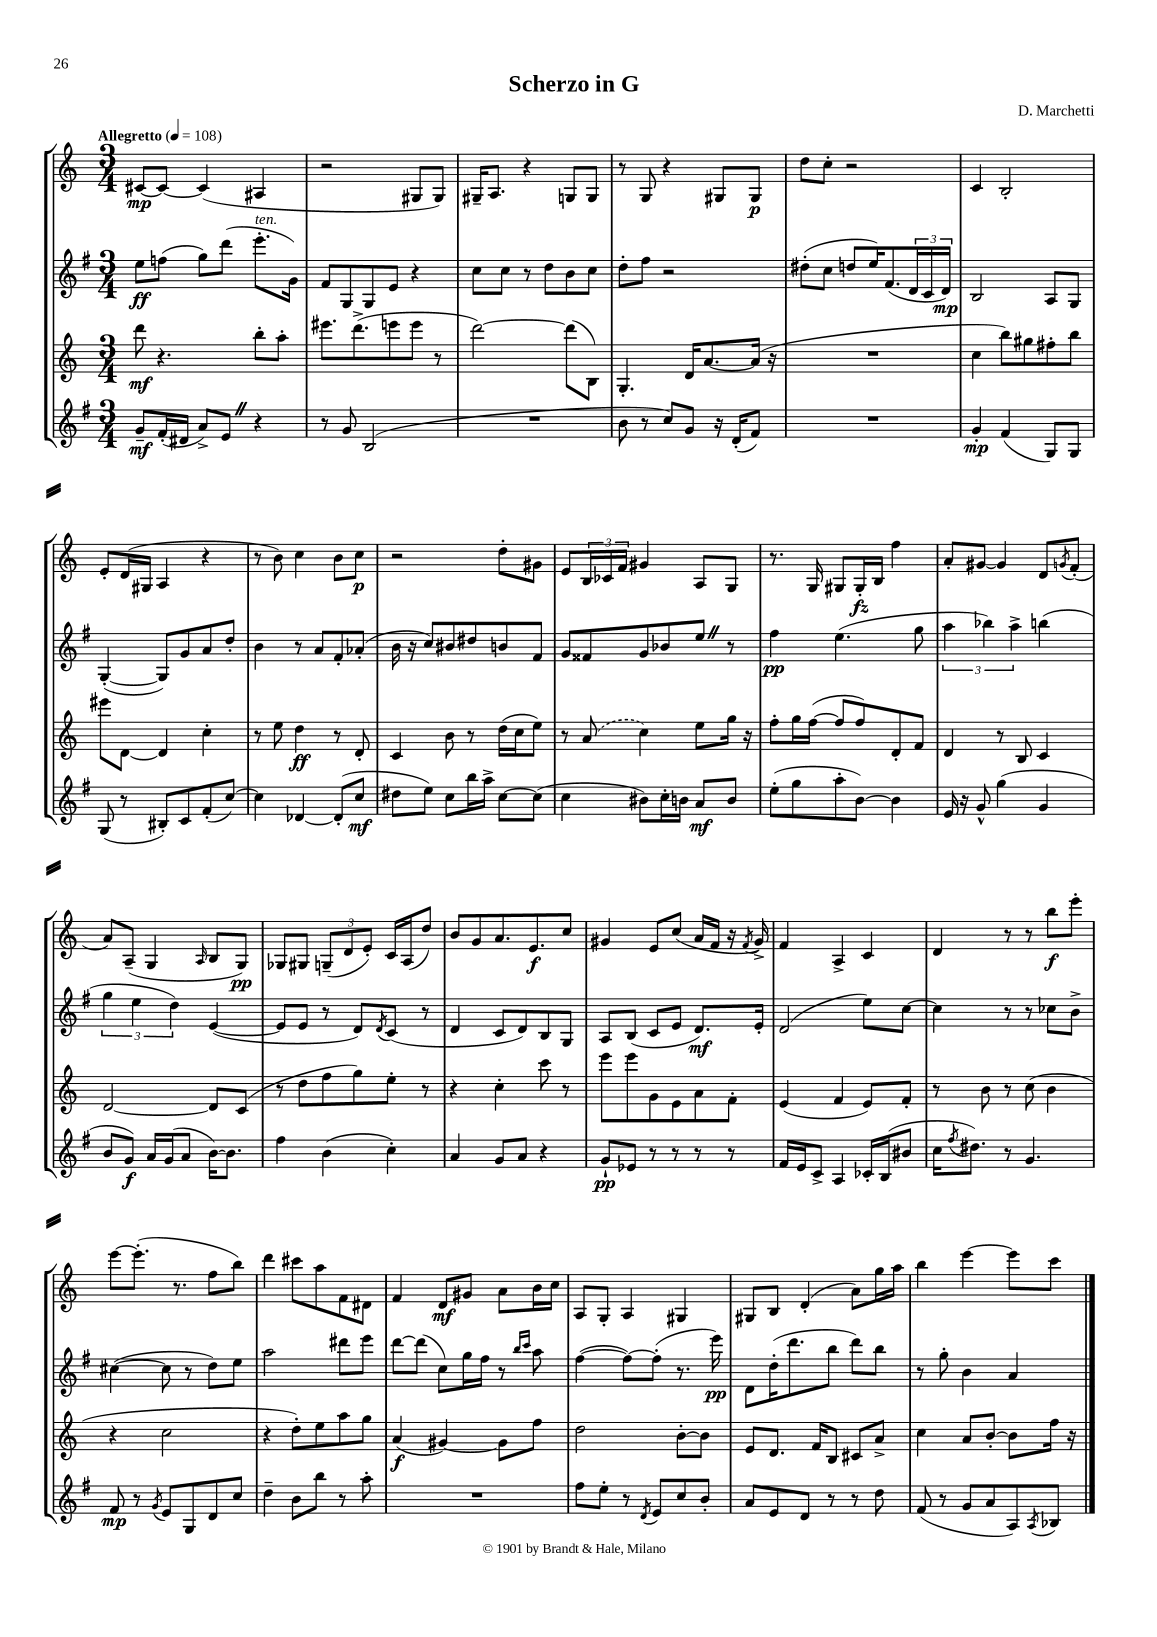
\header { title = "Scherzo in G" composer = "D. Marchetti" }
<<
\new StaffGroup <<
\new Staff = "s0" {
    \clef treble \key c \major \numericTimeSignature \time 3/4 \tempo "Allegretto" 4 = 108
    cis'8~\mp cis'8~ cis'4( ais4 |
    r2 gis8 gis8) |
    gis16-- a8. r4 g8 g8 |
    r8 g8 r4 gis8 gis8\p |
    d''8 c''8-. r2 |
    c'4 b2-. |
    e'8-. d'16( gis16 a4 r4 |
    r8 b'8) c''4 b'8 c''8\p |
    r2 d''8-. gis'8 |
    e'8 \tuplet 3/2 { b16 ces'16 f'16 } gis'4 a8 g8 |
    r8. g16 gis8 gis16-.\fz b16 f''4 |
    a'8-. gis'8~ gis'4 d'8 \acciaccatura { g'8 } f'8-.( |
    a'8) a8--( g4 \grace { a16 } b8 g8\pp) |
    ges8 gis8 \tuplet 3/2 { g8--( d'8 e'8-.) } c'16 a16( d''8) |
    b'8 g'8 a'8. e'8.\f c''8 |
    gis'4 e'8 c''8( a'16 f'16 r16 \acciaccatura { f'8 } gis'16->) |
    f'4 a4-> c'4 |
    d'4 r8 r8 b''8\f e'''8-. |
    e'''8~ e'''8.-.( r8. f''8 b''8) |
    d'''4 cis'''8 a''8 f'8 dis'8 |
    f'4 d'8\mf gis'8 a'8 b'16 c''16 |
    a8 g8-. a4 gis4 |
    gis8 b8 d'4-.( a'8) g''16 a''16 |
    b''4 e'''4~ e'''8 c'''8 \bar "|." |
}
\new Staff = "s1" {
    \clef treble \key g \major \numericTimeSignature \time 3/4
    e''8\ff f''8( g''8) d'''8( e'''8.-.^\markup { \italic "ten." } g'16) |
    fis'8 g8 g8 e'8 r4 |
    c''8 c''8 r8 d''8 b'8 c''8 |
    d''8-. fis''8 r2 |
    dis''8-.( c''8 d''8 e''16) fis'8.( \tuplet 3/2 { d'16 c'16 d'16\mp) } |
    b2 a8 g8 |
    g4~-.( g8) g'8 a'8 d''8-. |
    b'4 r8 a'8 fis'8-. aes'8-.( |
    b'16 r16 c''8) bis'8 dis''8 b'8 fis'8 |
    g'8 fisis'8 g'8 bes'8 e''8 \once \override BreathingSign.text = \markup { \musicglyph "scripts.caesura.straight" } \breathe r8 |
    fis''4\pp e''4.( g''8 |
    \tuplet 3/2 { a''4 bes''4) a''4-> } b''4( |
    \tuplet 3/2 { g''4 e''4 d''4) } e'4~( |
    e'8 e'8 r8 d'8) \acciaccatura { d'8 } c'8( r8 |
    d'4 c'8 d'8) b8 g8 |
    a8 b8( c'8 e'8 d'8.\mf) e'16-. |
    d'2( e''8) c''8~ |
    c''4 r8 r8 ces''8 b'8-> |
    cis''4~( cis''8 r8 d''8) e''8 |
    a''2 dis'''8 e'''8 |
    d'''8~ d'''8( c''8) g''16 fis''16 r8 \grace { b''16 c'''16 } a''8 |
    fis''4~( fis''8~) fis''8-.( r8. e'''16\pp) |
    d'8 d''16-.( d'''8. b''8 d'''8) b''8 |
    r8 g''8-. b'4 a'4 \bar "|." |
}
\new Staff = "s2" {
    \clef treble \key c \major \numericTimeSignature \time 3/4
    d'''8\mf r4. b''8-. a''8-. |
    eis'''8. d'''8.->( e'''8 e'''8 r8 |
    d'''2~) d'''8( b8) |
    g4.-. d'16 a'8.~ a'16( r16 |
    R2. |
    c''4 b''8) gis''8 fis''8-. b''8 |
    eis'''8 d'8~ d'4 c''4-. |
    r8 e''8 d''4\ff r8 d'8-. |
    c'4 b'8 r8 d''16( c''16 e''8) |
    r8 \once \slurDashed a'8( c''4) e''8 g''16 r16 |
    f''8-. g''16 f''16~( f''8 f''8) d'8-. f'8 |
    d'4 r8 b8 c'4 |
    d'2~ d'8 c'8( |
    r8 d''8 f''8 g''8) e''8-. r8 |
    r4 c''4-. c'''8 r8 |
    e'''8 e'''8 g'8 e'8 a'8 f'8-. |
    e'4( f'4 e'8) f'8-. |
    r8 b'8 r8 c''8( b'4 |
    r4 c''2 |
    r4 d''8-.) e''8 a''8 g''8 |
    a'4\f( gis'4~) gis'8 f''8 |
    d''2 b'8~-. b'8 |
    e'8 d'8. f'16 b8 cis'8 a'8-> |
    c''4 a'8 b'8~-. b'8 f''16 r16 \bar "|." |
}
\new Staff = "s3" {
    \clef treble \key g \major \numericTimeSignature \time 3/4
    g'8--\mf fis'16-.( dis'16 a'8->) e'8 \once \override BreathingSign.text = \markup { \musicglyph "scripts.caesura.straight" } \breathe r4 |
    r8 g'8 b2( |
    R2. |
    b'8 r8 c''8) g'8 r16 d'16-.( fis'8) |
    R2. |
    g'4-.\mp fis'4( g8) g8 |
    g8( r8 bis8-.) c'8 fis'8-.( c''8~) |
    c''4 des'4~ des'8-.( c''8\mf |
    dis''8 e''8) c''8 b''16 a''16-> c''8~ c''8( |
    c''4 bis'8) c''16-. b'16 a'8\mf b'8 |
    e''8-.( g''8 a''8-. b'8~) b'4 |
    e'16 r16 g'8-^ g''4( g'4 |
    b'8 g'8\f) a'16 g'16( a'8 b'16~) b'8. |
    fis''4 b'4( c''4-.) |
    a'4 g'8 a'8 r4 |
    g'8-!\pp ees'8 r8 r8 r8 r8 |
    fis'16 e'16 c'8-> a4 ces'16-. b16( bis'8 |
    c''16 \acciaccatura { fis''8 } dis''8.) r8 g'4. |
    fis'8\mp r8 \acciaccatura { g'8 } e'8 g8 d'8 c''8 |
    d''4-- b'8 b''8 r8 a''8-. |
    R2. |
    fis''8 e''8-. r8 \acciaccatura { d'8 } e'8 c''8 b'8-. |
    a'8 e'8 d'8 r8 r8 d''8 |
    fis'8( r8 g'8 a'8 a8) \acciaccatura { a8 } bes8 \bar "|." |
}
>>
>>
\layout { \context { \Score \remove "Bar_number_engraver" } }
